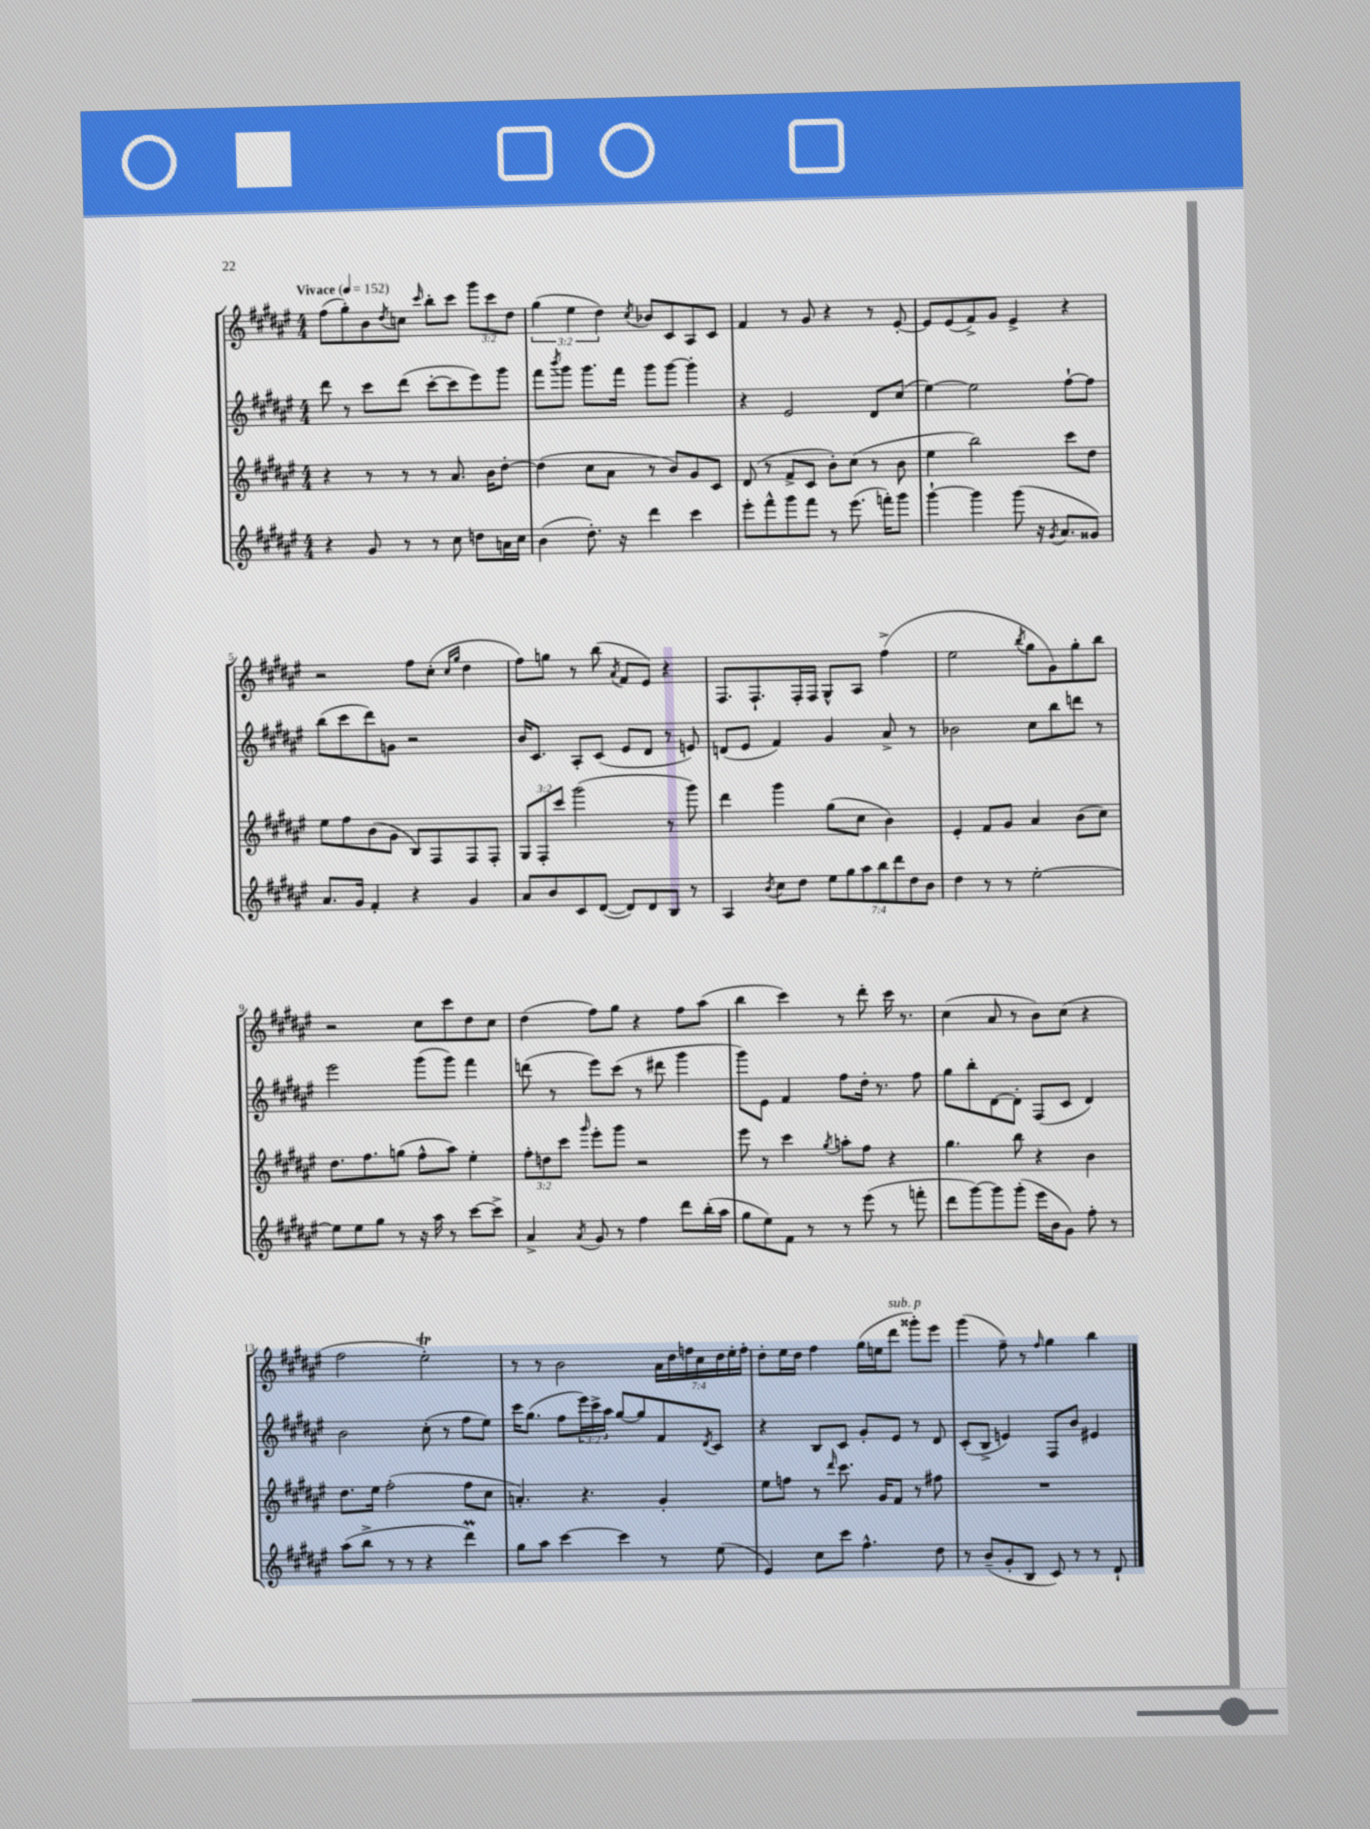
<<
\new StaffGroup <<
\new Staff = "s0" {
    \clef treble \key fis \major \numericTimeSignature \time 4/4 \override Staff.TupletNumber.text = #tuplet-number::calc-fraction-text \tempo "Vivace" 4 = 152
    fis''8( gis''8-.) b'8 \acciaccatura { dis''8 } c''8 \grace { cis'''16 } b''8-. cis'''8 \tuplet 3/2 { gis'''8 cis'''8 dis''8 } |
    \tuplet 3/2 { gis''4( eis''4 dis''4) } \acciaccatura { cis''8 } bes'8 cis'8 ais8 cis'8 |
    fis'4 r8 gis'8 r4 r8 eis'8~-. |
    eis'8 eis'8( fis'8->) gis'8 eis'4-> r4 |
    r2 fis''8 cis''8-.( \grace { cis''16 gis''16 } dis''4 |
    fis''8) g''8 r8 b''8( \acciaccatura { ais'8 } fis'8 eis'8) r4 |
    fis8. fis8.-! fis16-. fis16 gis8-^ ais8 fis''4->( |
    eis''2 \acciaccatura { b''8 } gis''8 gis'8) gis''8-. b''8 |
    r2 cis''8 cis'''8 dis''8 cis''8 |
    dis''4( fis''8) gis''8 r4 fis''8 ais''8( |
    b''4 cis'''4) r8 dis'''8-. cis'''16 r8. |
    cis''4( ais'8 r8 b'8) cis''8( r4 |
    fis''2 eis''2-.\trill) |
    r8 r8 b'2 \tuplet 7/4 { ais'16 dis''16 f''16 cis''16 dis''16 eis''16-. f''16-. } |
    dis''8-. eis''16 dis''16 fis''4 gis''16( e''16 dis'''8^\markup { \italic "sub. p" } gisis'''8-.) eis'''8 |
    gis'''4( fis''8--) r8 \grace { fis''16 } gis''4 b''4 \bar "|." |
}
\new Staff = "s1" {
    \clef treble \key fis \major \numericTimeSignature \time 4/4 \override Staff.TupletNumber.text = #tuplet-number::calc-fraction-text
    dis'''8 r8 cis'''8 dis'''8( cis'''8~-. cis'''8 eis'''8) gis'''8 |
    fis'''8 \acciaccatura { b'''8 } gis'''8 gis'''8. fis'''16 gis'''8 gis'''8~ gis'''4-. |
    r4 eis'2 dis'8 cis''8( |
    eis''4~) eis''2 fis''8~-! fis''8 |
    b''8( cis'''8 dis'''8) g'8 r2 |
    b'16 cis'8. ais8-. cis'8( eis'8 dis'8 r8 e'8) |
    d'8( eis'8 fis'4) gis'4 ais'8-> r8 |
    bes'2 cis''8 b''8 d'''8 r8 |
    eis'''2 gis'''8( gis'''8) fis'''4 |
    d'''8( r8 eis'''8) cis'''8( r8 dis'''8 gis'''4 |
    gis'''8) eis'8 fis'4 fis''8 dis''16-. r8. fis''8 |
    gis''8 b''8-. dis'8~ dis'8-. fis8( cis'8 dis'4) |
    b'2 cis''8-.( r8 fis''8 eis''8) |
    cis'''16 gis''8.( fis''8 \tuplet 3/2 { eis'''16) cis'''16-> ais''16 } gis''8~ gis''8 fis'8 \acciaccatura { dis'8 } cis'8 |
    r4 b8 cis'8 gis'8-. eis'8 r8 dis'8 |
    cis'8-.( b8-> e'4) fis8 b'8 eis'4 \bar "|." |
}
\new Staff = "s2" {
    \clef treble \key fis \major \numericTimeSignature \time 4/4 \override Staff.TupletNumber.text = #tuplet-number::calc-fraction-text
    r4 r8 r8 r8 ais'8. b'16 dis''8~-. |
    dis''4( cis''8 ais'8 r8 b'8) gis'8 cis'8 |
    dis'8( r8 fis'8-> cis'8 b'8-.) cis''8( r8 b'8 |
    eis''4 b''2) cis'''8 dis''8 |
    eis''8 fis''8 b'8( gis'8 b8) fis8 fis8 fis8-. |
    \tuplet 3/2 { gis8 fis8-. cis'''8 } gis'''2( r8 gis'''8) |
    dis'''4 gis'''4 gis''8( cis''8 b'4) |
    eis'4-. fis'8 gis'8 ais'4 b'8( cis''8) |
    dis''8. fis''8. g''8( fis''8-^ ais''8) eis''4-. |
    \tuplet 3/2 { fis''8-. d''8 cis'''8 } \grace { gis'''16 } eis'''8-. gis'''8 r2 |
    eis'''8 r8 cis'''4 \acciaccatura { gis''8 } a''8-. fis''8 r4 |
    gis''4. b''8 r4 b'4 |
    dis''8. eis''16 fis''2-.( fis''8 cis''8 |
    a'4.-.) r4. gis'4-. |
    eis''8 f''8 r8 \grace { dis'''16 } cis'''8. gis'16 fis'8 r8 fis''8 |
    R1 \bar "|." |
}
\new Staff = "s3" {
    \clef treble \key fis \major \numericTimeSignature \time 4/4 \override Staff.TupletNumber.text = #tuplet-number::calc-fraction-text
    r4 gis'8 r8 r8 cis''8 d''8 a'16 cis''16 |
    b'4( dis''8.-.) r16 dis'''4 cis'''4 |
    eis'''8-. fis'''8-^ gis'''8 fis'''8 r8 eis'''8.( f'''16-.) gis'''8 |
    gis'''4~-! gis'''4 gis'''8( r16 \acciaccatura { gis'8 } ais'8. gisis'8) |
    ais'8. gis'16 fis'4-. r4 gis'4 |
    ais'8 b'8 cis'8 dis'8~( dis'8) dis'8 b8 r8 |
    ais4 \acciaccatura { b'8 } cis''8 dis''8 \tuplet 7/4 { eis''8 gis''8 ais''8 b''8 dis'''8 dis''8 b'8 } |
    dis''4 r8 r8 eis''2~-. |
    eis''8 eis''8 gis''8 r8 r16 ais''16 r8 cis'''8~ cis'''8-> |
    ais'4-> \acciaccatura { ais'8 } gis'8 r8 fis''4 dis'''8 b''16-.( ais''16 |
    gis''8 eis''8) fis'8 r8 r8 eis'''8( r8 f'''8-. |
    dis'''8 gis'''8~) gis'''8 gis'''8-.( eis'''16 b'16 gis'8) fis''8-. r8 |
    ais''8( b''8-> r8 r8 r4 dis'''4\prall) |
    gis''8 ais''8 cis'''4~ cis'''4 r8 eis''8( |
    eis'4) cis''8 cis'''8 fis''4.-^ dis''8 |
    r8 b'8--( gis'8-. b8 cis'8) r8 r8 dis'8-! \bar "|." |
}
>>
>>
